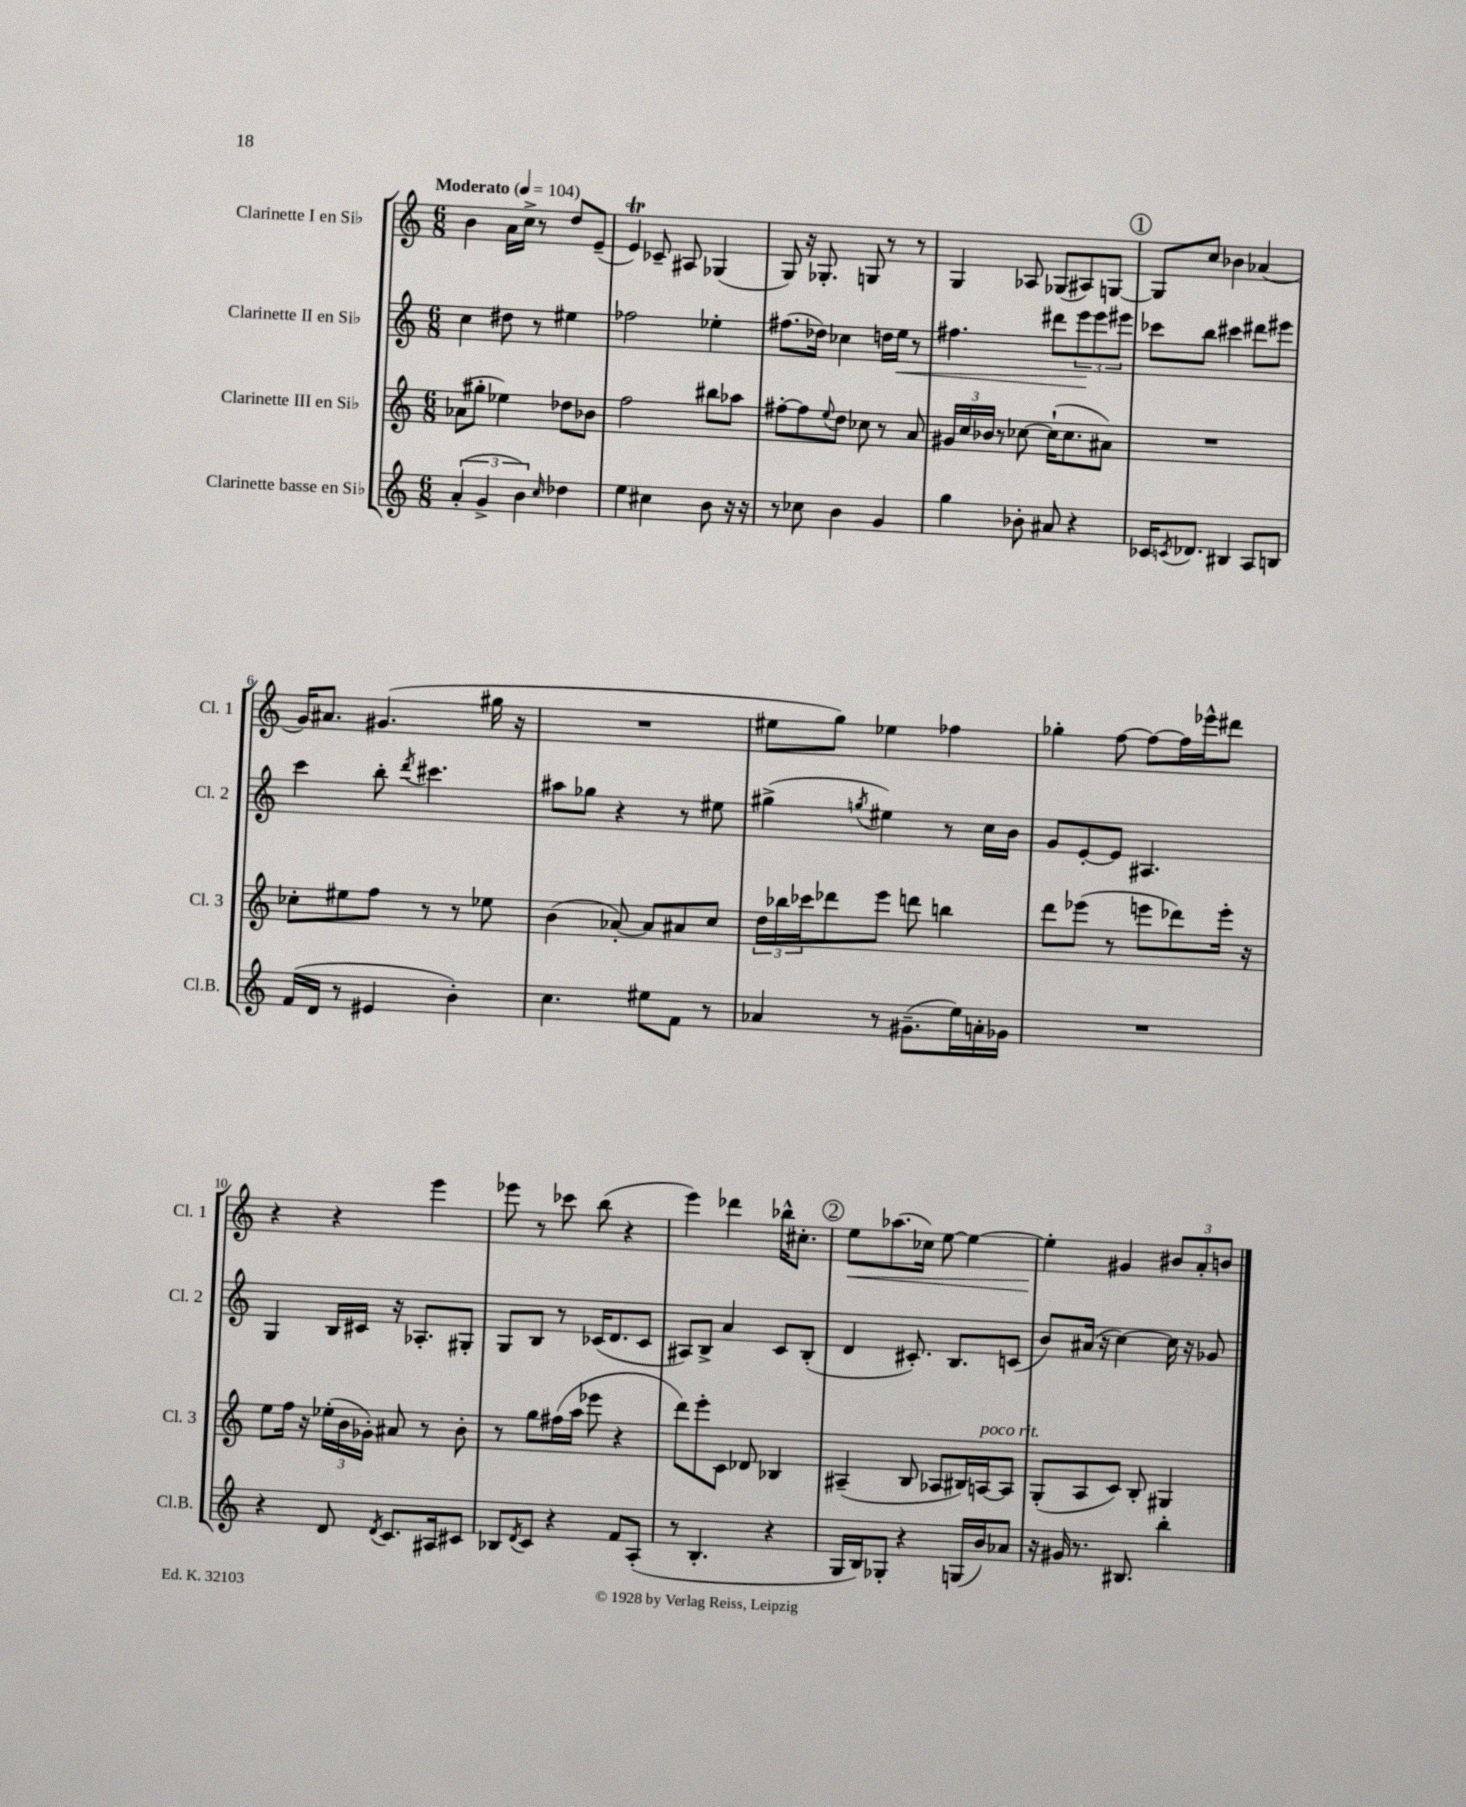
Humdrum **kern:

**kern	**kern	**kern	**kern
*staff4	*staff3	*staff2	*staff1
*clefG2	*clefG2	*clefG2	*clefG2
*k[]	*k[]	*k[]	*k[]
*M6/8	*M6/8	*M6/8	*M6/8
*MM104	*MM104	*MM104	*MM104
(6a'/	(8a-\L	4cc\	4b\
.	8gg#'\J	.	.
6g^/	.	.	.
.	4ee-\)	8dd#\	16a\LL
.	.	.	16cc^\JJ
6b\)	.	.	.
.	.	8r	8r
16qqcc/	.	.	.
4dd-\	8dd-\L	4ee#\	8dd/L
.	8b-\J	.	(8e~/J
=	=	=	=
4ee\	2ff\	2ff-\	4e/)
4cc#\	.	.	8c-~/
.	.	.	8A#/
8b\	8bb#\L	4ee-'\	(4G-/
16r	8aa-\J	.	.
16r	.	.	.
=	=	=	=
8r	[8ff#'\L	(8.ff#\L	8G/)
8cc-\	8ff#\]	.	16r
.	.	16dd-\Jk)	8.G-'/
.	8qqee/	.	.
4b\	8dd\J	4cc-\	.
.	8cc-\	.	8G/
4g/	8r	16dd\LL	8r
.	.	16ee\JJ	.
.	8a/	8r	8r
=	=	=	=
4gg\	24g#/LL	4.ff#\	4G/
.	24cc/	.	.
.	24b-/JJ	.	.
.	8r	.	.
8b-'\	[8cc-\	.	8A-/
8a#/	(16cc-`\]LK	8ddd#\L	(8G-/L
.	8.cc-\	.	.
4r	.	12eee\	8A#/)
.	.	12eee\	.
.	8a#\J)	.	[8G/J
.	.	12eee#\J	.
=	=	=	=
16c-/LK	2.r	8ccc-\L	8G/]L
8qc/	.	.	.
8.d-/J	.	.	.
.	.	8bb\J	8cc/J
4B#/	.	4ccc#\	4b-\
8A/L	.	8ddd#\L	(4a-/
8B/J	.	8eee#\J	.
=	=	=	=
(16f/LL	8cc-'\L	4ccc\	16g/LK)
16d/JJ	.	.	8.a#/J
8r	8ee#\	.	.
4e#/	8ff\J	8bb'\	(4.g#/
.	.	8qddd/	.
.	8r	4.ccc#\	.
4b'\)	8r	.	.
.	8ee-\	.	16gg#\
.	.	.	16r
=	=	=	=
4.cc\	(4b\	8aa#\L	2.r
.	.	8gg-\J	.
.	[8a-'/)	4r	.
8ee#\L	8a-/]L	.	.
8f\J	8a#/	8r	.
8r	8cc/J	8ee#\	.
=	=	=	=
4a-/	24dd\LL	(4gg#^\	8ee#\L
.	24bb-\	.	.
.	24ccc-\J	.	.
.	8ddd-\	.	8gg\J)
.	.	8qgg/	.
8r	8eee\J	4ee#\)	4ee-\
(8.g#~\L	8ddd\	.	.
.	4bb\	8r	4ff-\
16ee\L)	.	.	.
16a'\	.	16cc\LL	.
16g-\JJ	.	16b\JJ	.
=	=	=	=
2.r	8ddd\L	8g/L	4gg-'\
.	(8eee-\J	[8e'/	.
.	8r	8e/]J	[8ff\
.	8eee\L	4.A#/	8ff\_L
.	8ddd-\)	.	16ff\]L
.	.	.	16eee-^^\J
.	16eee'\Jk	.	8ddd#\J
.	16r	.	.
=	=	=	=
4r	8ee\L	4G/	4r
.	16ff\Jk	.	.
.	16r	.	.
8d/	(24ee-'\LL	16B/LL	4r
.	24b\	.	.
.	.	16c#/JJ	.
.	24g-'\JJ)	.	.
8qd/	.	.	.
8.c/L	8a#/	16r	.
.	.	8.A-'/L	.
.	8r	.	4eee\
16A#/k	.	.	.
8c#/J	8b'\	8G#'/J	.
=	=	=	=
8B-/L	8r	8G/L	8eee-\
8qd/	.	.	.
8c/J	8gg\L	8B/J	8r
4r	(16ff#\L	8r	8ccc-\
.	16aa\JJ	.	.
.	8eee-\	(16c-/LK	(8bb\
.	.	8.d/	.
8f/L	4r	.	4r
(8A'/J	.	8c-/J	.
=	=	=	=
8r	8ddd\L)	8A#/L)	4eee\)
4.B'/	8eee'\	8B^/J	.
.	8c\J	4a/	4ddd-\
.	8d-/	.	.
4r	4B-/	8c/L	16bb-^^\LK
.	.	.	8.cc#'\J
.	.	(8B'/J	.
=	=	=	=
16G/LL	(4A#~/	4d/	8ee\L
16B/J)	.	.	.
8G-'/J	.	.	(8.aa-\
4r	8B/	8.c#'/)	.
.	.	.	16cc-\Jk)
.	8A-/L	.	[8ee\
.	.	8.B/L	.
(16G/LL	16B#/L)	.	4ee\_
16b/J)	[16A/J	.	.
8a-/J	8A/]J	(8c/J	.
=	=	=	=
16r	(8G'/L	8b/L)	4ee'\]
16g#/	.	.	.
8.r	8A/	(16a#/Jk	.
.	.	16r	.
.	8c/J)	[4cc\)	4g#/
8.B#/	.	.	.
.	8B'/	.	.
4bb'\	4G#/	16cc\]	12b#/L
.	.	16r	.
.	.	.	12a'/
.	.	8g-/	.
.	.	.	12b/J
==	==	==	==
*-	*-	*-	*-
